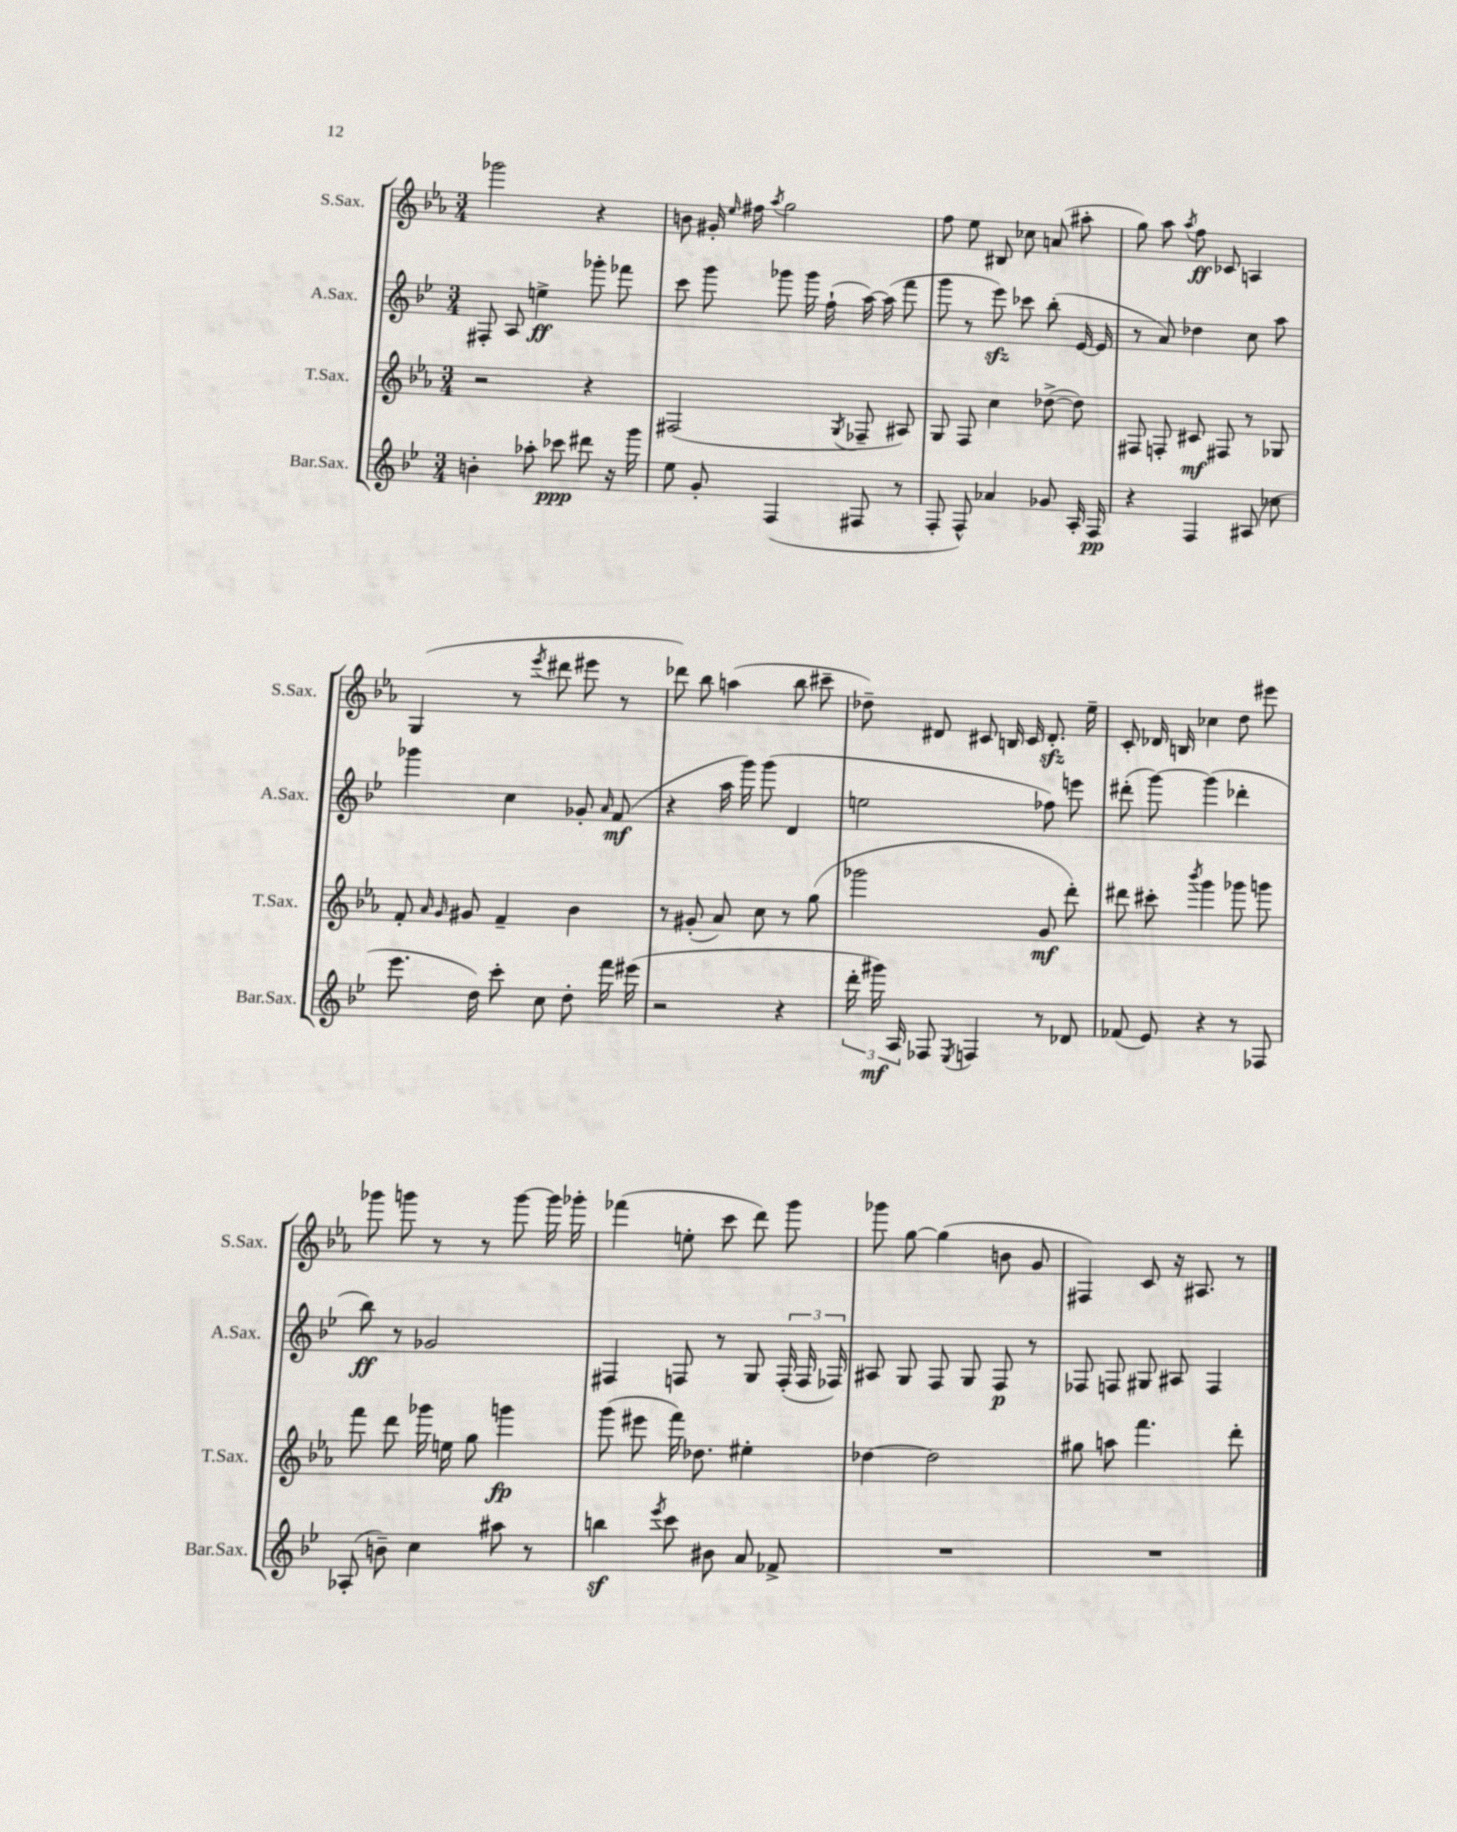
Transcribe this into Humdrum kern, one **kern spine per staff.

**kern	**dynam	**kern	**dynam	**kern	**dynam	**kern	**dynam
*part4	*part4	*part3	*part3	*part2	*part2	*part1	*part1
*staff4	*staff4	*staff3	*staff3	*staff2	*staff2	*staff1	*staff1
*I"Bar.Sax.	*	*I"T.Sax.	*	*I"A.Sax.	*	*I"S.Sax.	*
*I'Bar.Sax.	*	*I'T.Sax.	*	*I'A.Sax.	*	*I'S.Sax.	*
*clefG2	*	*clefG2	*	*clefG2	*	*clefG2	*
*k[b-e-]	*	*k[b-e-a-]	*	*k[b-e-]	*	*k[b-e-a-]	*
*M3/4	*	*M3/4	*	*M3/4	*	*M3/4	*
=8	=8	=8	=8	=8	=8	=8	=8
4bn'\	.	2r	.	8F#X'/	.	2ggg-X\	.
.	.	.	.	8A/	.	.	.
8aa-X'\	.	.	.	4een^\	ff	.	.
8ccc-X\	ppp	.	.	.	.	.	.
8ddd#X\	.	4r	.	8ggg-X'\	.	4r	.
16r	.	.	.	8fff-X\	.	.	.
16ggg\	.	.	.	.	.	.	.
=9	=9	=9	=9	=9	=9	=9	=9
8ee-\	.	(2F#X/	.	8ccc\	.	8bn\	.
8g'/	.	.	.	8ggg\	.	16g#X'/	.
.	.	.	.	.	.	16qqee-/	.
.	.	.	.	.	.	16ff#X\	.
.	.	.	.	.	.	8qaa-/	.
(4F/	.	.	.	8ggg-X\	.	2gg\	.
.	.	.	.	16ggg-\	.	.	.
.	.	.	.	(16ff`\	.	.	.
.	.	8qG/	.	.	.	.	.
8F#X/	.	8F-X~/	.	[16aa\)	.	.	.
.	.	.	.	(16aa\]	.	.	.
8r	.	8A#X/)	.	8fff\	.	.	.
=10	=10	=10	=10	=10	=10	=10	=10
8F'/	.	8G/	.	8ggg\	.	8ff\	.
8F^^/)	.	8F/	.	8r	.	8ee-\	.
4a-X/	.	4cc\	.	8eee-zz\)	.	8B#X/	.
.	.	.	.	8ccc-X\	.	8cc-X\	.
8g-X/	.	([8dd-X^\	.	(8bb-'\	.	(8an/	.
16A'/	.	8dd-\])	.	[16e-/	.	8aa#X'\	.
16F/	pp	.	.	16e-/]	.	.	.
=11	=11	=11	=11	=11	=11	=11	=11
4r	.	8F#X/	.	8r	.	8gg\)	.
.	.	8Fn'/	.	8a/)	.	8aa-\	.
.	.	.	.	.	.	8qaa-/	.
4F/	.	8c#X/	mf	4dd-X\	.	8ff\	ff
.	.	8F#X/	.	.	.	8c-X/	.
(8A#X/	.	8r	.	8cc\	.	4An/	.
8cc-X\	.	8G-X/	.	8aa\	.	.	.
!!LO:LB:g=z
=12	=12	=12	=12	=12	=12	=12	=12
8.eee-\	.	8f'/	.	4ggg-X\	.	(4G/	.
.	.	16qqa-/	.	.	.	.	.
.	.	16qqg/	.	.	.	.	.
.	.	8g#X/	.	.	.	.	.
16dd\)	.	.	.	.	.	.	.
8ccc'\	.	4f~/	.	4cc\	.	8r	.
.	.	.	.	.	.	8qeee-/	.
8cc\	.	.	.	.	.	8ddd#X\	.
8dd'\	.	4b-\	.	8g-X'/	.	8eee#X\	.
.	.	.	.	16qqa/	.	.	.
16fff\	.	.	.	(8f/	mf	8r	.
(16eee#X\	.	.	.	.	.	.	.
=13	=13	=13	=13	=13	=13	=13	=13
2r	.	8r	.	4r	.	8ddd-X\)	.
.	.	(8g#X'/	.	.	.	8bb-\	.
.	.	8a-/)	.	16aa\	.	(4aan\	.
.	.	.	.	16ggg\)	.	.	.
.	.	8cc\	.	(8ggg\	.	.	.
4r	.	8r	.	4d/	.	8bb-\	.
.	.	(8gg\	.	.	.	8ccc#X~\	.
=14	=14	=14	=14	=14	=14	=14	=14
24ddd'\	.	2ggg-X\	.	2een\	.	8dd-X~\)	.
24ggg#X\)	mf	.	.	.	.	.	.
24A/	.	.	.	.	.	.	.
8F-X/	.	.	.	.	.	8d#X/	.
8qE-/	.	.	.	.	.	.	.
4Fn/	.	.	.	.	.	8c#X/	.
.	.	.	.	.	.	16Bn/	.
.	.	.	.	.	.	16c#/	.
8r	.	8g/	mf	8ff-X\)	.	8.d#zz'/	.
8d-X/	.	8ddd'\)	.	8eeen\	.	.	.
.	.	.	.	.	.	16ee-~\	.
=15	=15	=15	=15	=15	=15	=15	=15
(8f-X/	.	8ddd#X\	.	(8ddd#X'\	.	8c'/	.
8e-/)	.	8ccc#X'\	.	[8ggg\)	.	16d-X/	.
.	.	.	.	.	.	16Bn/	.
.	.	8qbbb-/	.	.	.	.	.
4r	.	4ggg\	.	(4ggg\]	.	4cc-X\	.
8r	.	8ggg-X\	.	4ddd-X'\	.	8dd\	.
8F-X/	.	8gggn\	.	.	.	8eee#X\	.
!!LO:LB:g=z
=16	=16	=16	=16	=16	=16	=16	=16
(8A-X'/	.	8fff\	.	8bb-\)	ff	8ggg-X\	.
8bn~\)	.	8ddd\	.	8r	.	8gggn\	.
4cc\	.	16ggg-X\	.	2g-X/	.	8r	.
.	.	16een\	.	.	.	.	.
.	.	8gg\	.	.	.	8r	.
8aa#X\	.	4gggn\	fp	.	.	[8ggg\	.
8r	.	.	.	.	.	16ggg\]	.
.	.	.	.	.	.	16ggg-X'\	.
=17	=17	=17	=17	=17	=17	=17	=17
4bbnz\	.	(8ggg\	.	4F#X/	.	(4fff-X\	.
.	.	8eee#X\	.	.	.	.	.
8qeee-/	.	.	.	.	.	.	.
8ccc\	.	16fff\)	.	8Fn/	.	8een'\	.
.	.	8.dd-X\	.	.	.	.	.
8b#X\	.	.	.	8r	.	8ccc\	.
8a/	.	4ee#X'\	.	8G/	.	8ddd\)	.
8f-X^/	.	.	.	(24F'/	.	8ggg\	.
.	.	.	.	24F/	.	.	.
.	.	.	.	24F-X/)	.	.	.
=18	=18	=18	=18	=18	=18	=18	=18
2.r	.	[4dd-X\	.	8A#X/	.	8ggg-X\	.
.	.	.	.	8G/	.	[8gg\	.
.	.	2dd-\]	.	8F/	.	(4gg\]	.
.	.	.	.	8G/	.	.	.
.	.	.	.	8F/	p	8bn\	.
.	.	.	.	8r	.	8g/	.
=19	=19	=19	=19	=19	=19	=19	=19
2.r	.	8gg#X\	.	8F-X/	.	4F#X/)	.
.	.	8aan\	.	8Fn/	.	.	.
.	.	4.fff\	.	8G#X/	.	8c/	.
.	.	.	.	8A#X/	.	16r	.
.	.	.	.	.	.	8.A#X/	.
.	.	.	.	4F/	.	.	.
.	.	8ddd'\	.	.	.	8r	.
==	==	==	==	==	==	==	==
*-	*-	*-	*-	*-	*-	*-	*-
